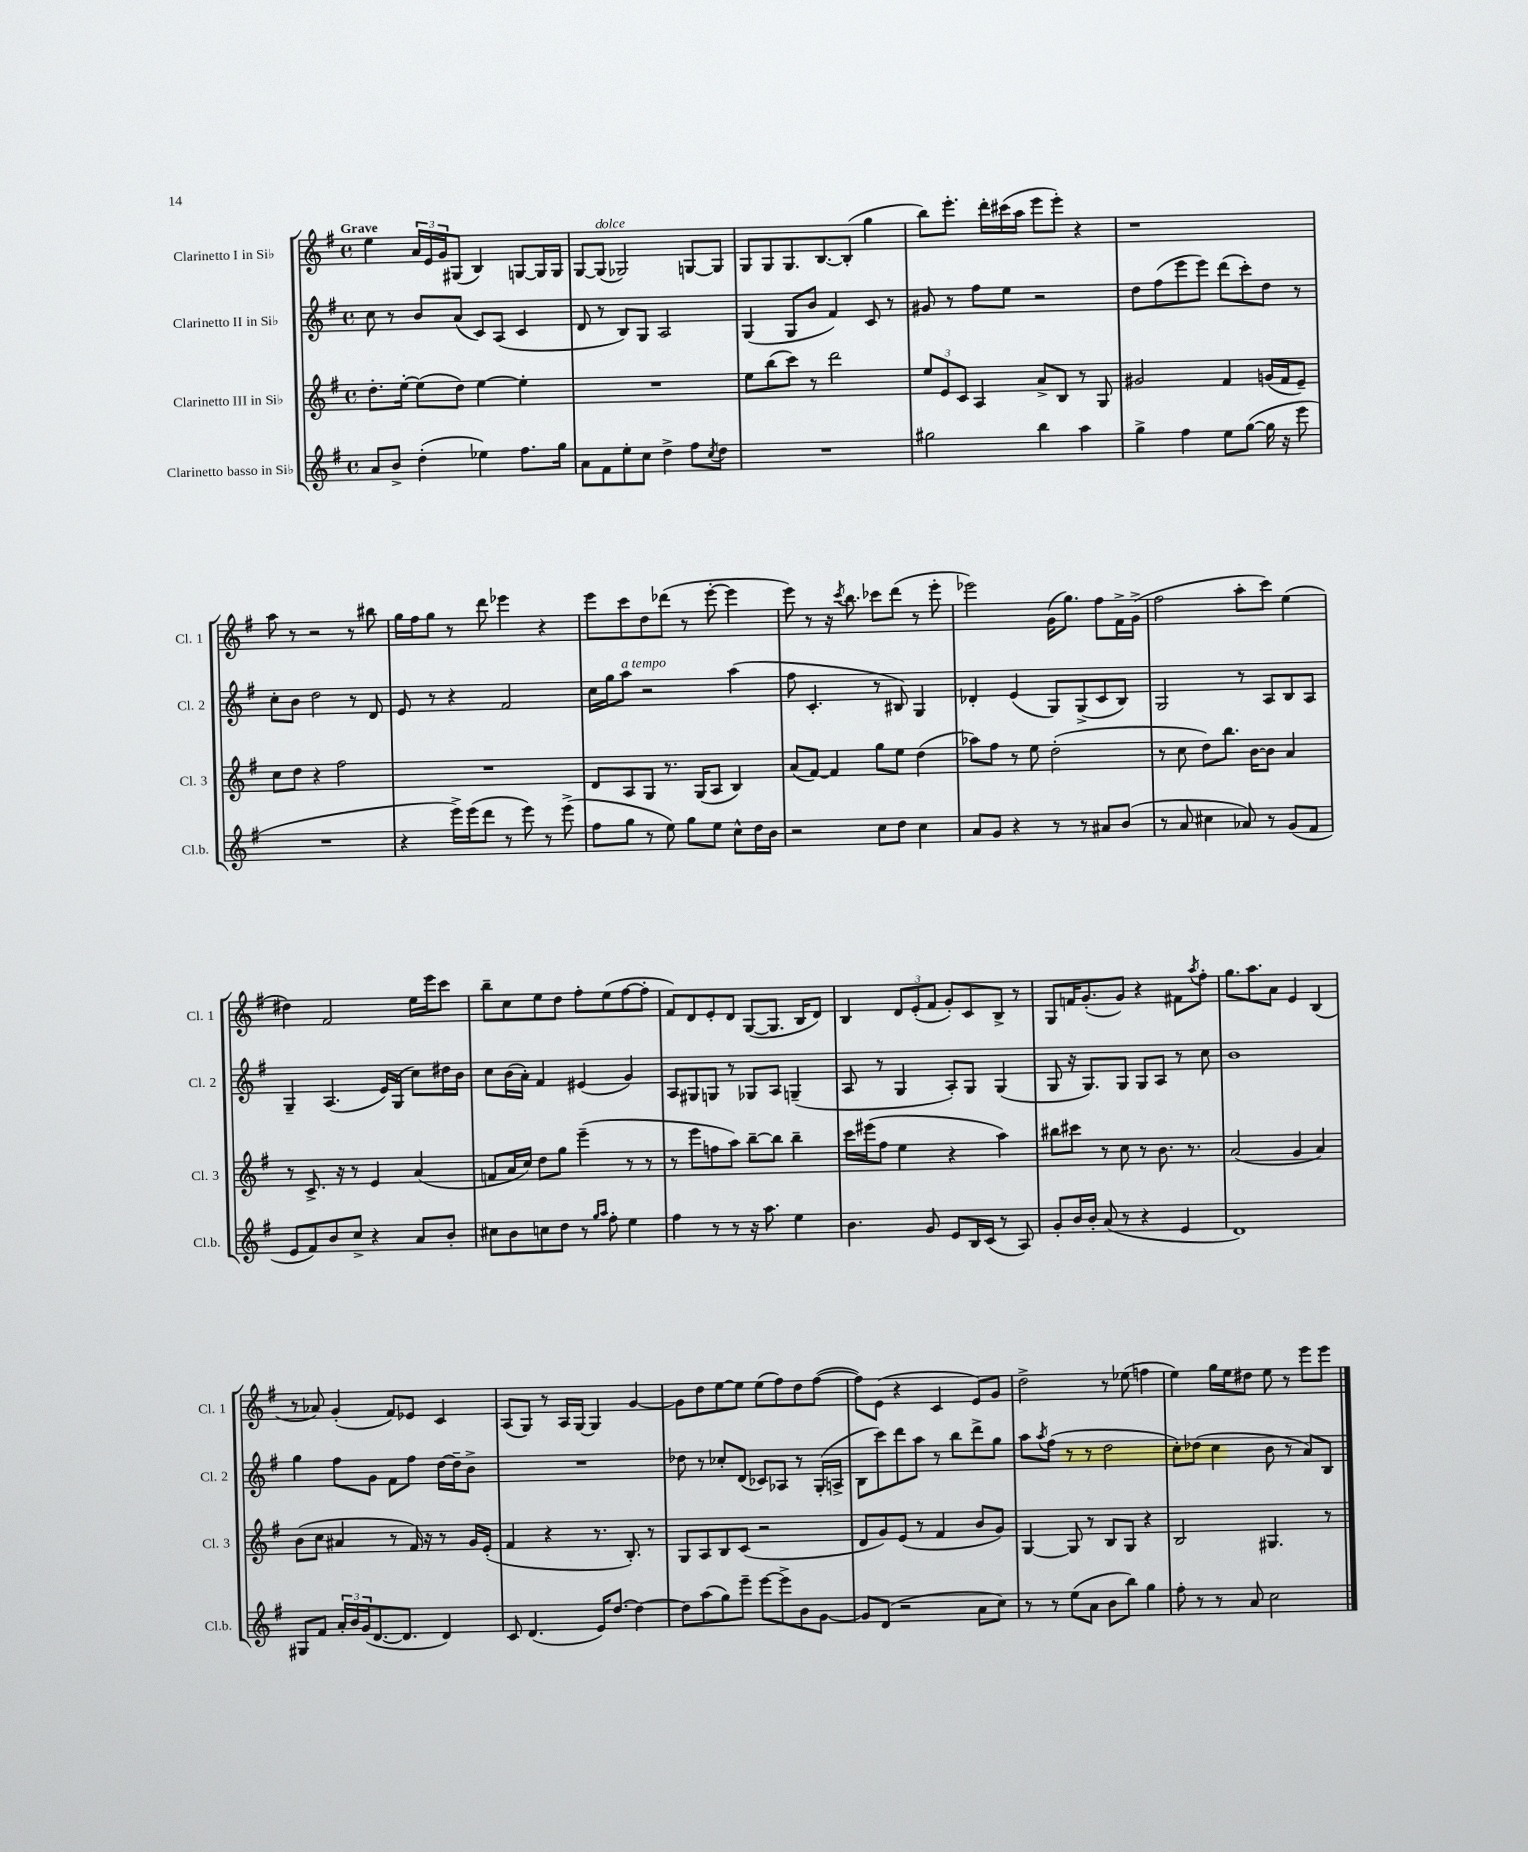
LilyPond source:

<<
\new StaffGroup <<
\new Staff = "s0" \with { instrumentName = "Clarinetto I in Sib" shortInstrumentName = "Cl. 1" } {
    \clef treble \key g \major \defaultTimeSignature \time 4/4 \tempo "Grave"
    e''4 \tuplet 3/2 { a'16 e'16 g'16 } gis8( b4) g8~ g16 g16 |
    g8~ g8^\markup { \italic "dolce" }( ges2) g8~ g8 |
    g8 g8 g8. b8.~ b8-.( g''4 |
    b''8) e'''8.-. d'''16-. cis'''16( a''16 e'''8 e'''8-.) r4 |
    r1 |
    a''8 r8 r2 r8 bis''8 |
    g''16 fis''16 g''8 r8 d'''8 ees'''4 r4 |
    e'''8 c'''8 d''8 des'''8( r8 e'''8~-. e'''4 |
    e'''8) r8 r16 \acciaccatura { c'''8 } b''8. ces'''8 d'''8( r8 e'''8-. |
    ees'''2) g'16( g''8.) fis''8 fis'16-> g'16->( |
    fis''2 a''8-. c'''8) e''4( |
    dis''4) fis'2 e''16 e'''16 c'''8 |
    b''8-- c''8 e''8 d''8 fis''8-. e''8( fis''8~ fis''8-. |
    fis'8) d'8 e'8-. d'8 g8~( g8. b16 d'8) |
    b4 \tuplet 3/2 { d'8 e'8-.( fis'8 } g'8-.) c'8 b8-> r8 |
    g8 f'16 g'8.-.( g'8) r4 fis'8 \acciaccatura { a''8 } fis''8-. |
    g''8. a''8. a'8 e'4 b4( |
    r8 aes'8) g'4-.( fis'8) ees'8 c'4 |
    a8( g8) r8 a16 g16~ g4 g'4~ |
    g'8 d''8 e''8~ e''8 e''8( fis''8) d''8 fis''8~( |
    fis''8) e'8( r4 c'4 e'8) g'8 |
    d''2-> r8 ees''8( f''4 |
    e''4) g''16 e''16 dis''8 e''8 r8 e'''8 e'''8 \bar "|." |
}
\new Staff = "s1" \with { instrumentName = "Clarinetto II in Sib" shortInstrumentName = "Cl. 2" } {
    \clef treble \key g \major \defaultTimeSignature \time 4/4
    c''8 r8 b'8 a'8( c'8) a8( c'4 |
    d'8 r8 b8) g8 a2 |
    g4( g8 b'8 fis'4) c'8 r8 |
    gis'8 r8 fis''8 e''8 r2 |
    d''8 fis''8( e'''8 e'''8) d'''8( c'''8-.) d''8 r8 |
    c''8-. b'8 d''2 r8 d'8 |
    e'8 r8 r4 fis'2 |
    c''16 g''16 a''8^\markup { \italic "a tempo" } r2 a''4( |
    fis''8 c'4.-. r8 bis8) g4 |
    des'4-. e'4( g8) g8->( c'8 b8) |
    g2 r8 a8 b8 a8 |
    g4-- a4.( e'16) g16( c''8) dis''16 b'16 |
    c''8 b'16( a'16-.) fis'4 eis'4( g'4) |
    a8 gis8 g8 r8 ges8 a8 g4--( |
    a8 r8 g4 a8-.) g8 g4( |
    g8 r16 g8.) g8 g8 a8 r8 c''8 |
    b'1 |
    g''4 fis''8 g'8 fis'8 fis''8 d''16~ d''16-- b'8-> |
    R1 |
    des''8 r8 ces''8-. d'8( ces'8) aes8 r8 g16-.( a16-> |
    b8 c'''8) d'''8 a''8 r8 b''8 d'''8-> g''8 |
    a''8 \acciaccatura { a''8 } fis''8( r8 r8 d''2 |
    c''8-.) des''8( c''4 b'8 r8 a'8) b8 \bar "|." |
}
\new Staff = "s2" \with { instrumentName = "Clarinetto III in Sib" shortInstrumentName = "Cl. 3" } {
    \clef treble \key g \major \defaultTimeSignature \time 4/4
    d''8.-. e''16~-. e''8( d''8) e''4~ e''4-. |
    R1 |
    e''8 b''8( c'''8) r8 d'''2 |
    \tuplet 3/2 { e''8 e'8 c'8 } a4 a'8-> b8 r8 g8 |
    gis'2 fis'4 g'16( fis'16 e'8--) |
    c''8 d''8 r4 fis''2 |
    R1 |
    d'8 a8 g8 r8. g16( a8 b4) |
    a'8( fis'8~) fis'4 g''8 e''8 d''4( |
    aes''8) fis''8 r8 e''8 d''2-.( |
    r8 c''8 d''8) b''8. b'16~ b'8 a'4 |
    r8 c'8.-> r16 r8 e'4 a'4( |
    f'8 a'16 c''16) d''8 g''8 e'''4--( r8 r8 |
    r8 e'''8 f''8 a''8) b''8~-- b''8 b''4-- |
    c'''16 eis'''16( fis''8 e''4 r4 a''4) |
    bis''8 cis'''8 r8 c''8 r8 b'8. r8. |
    a'2( g'4 a'4) |
    b'8( c''8 ais'4 r8 fis'16) r16 r8 g'16 e'16-.( |
    fis'4 r4 r8. b8.-.) r8 |
    g8 a8 b8 c'8( r2 |
    d'8 g'8) e'8( r8 fis'4 b'8 g'8) |
    g4~ g8 r8 b8 g8 r4 |
    b2 gis4. r8 \bar "|." |
}
\new Staff = "s3" \with { instrumentName = "Clarinetto basso in Sib" shortInstrumentName = "Cl.b." } {
    \clef treble \key g \major \defaultTimeSignature \time 4/4
    a'8 b'8-> d''4-.( ees''4) fis''8. g''16 |
    a'8 fis'8 e''8-. c''8 d''4-> fis''8 \acciaccatura { c''8 } d''8 |
    R1 |
    gis''2 b''4 a''4 |
    g''4-> fis''4 e''8 g''8~( g''16 r16 e'''8 |
    R1 |
    r4 e'''16->) e'''16( d'''8 r8 e'''8) r8 e'''8->( |
    fis''8 g''8 r8 e''8) g''8 e''8 c''8-^ d''16 b'16 |
    r2 c''8 d''8 c''4 |
    a'8 g'8 r4 r8 r8 ais'8 b'8( |
    r8 a'8 cis''4 aes'8) r8 g'8( fis'8 |
    e'8 fis'8) b'8 c''8-> r4 a'8 b'8-. |
    cis''8 b'8 c''8 d''8 r8 \grace { g''16 a''16 } fis''8-. e''4 |
    fis''4 r8 r8 r16 a''8. e''4 |
    b'4. g'8 e'8 b16 c'16( r8 a8) |
    g'8-. b'16 b'16-. a'8( r8 r4 e'4 |
    d'1) |
    gis8 fis'8 \tuplet 3/2 { a'16-. b'16 g'16( } d'8.~ d'8. d'4) |
    c'8 d'4.( e'16) d''8.~ d''4~ |
    d''8 a''8( g''8) e'''8-- e'''8~ e'''8-> b'8 g'8~ |
    g'8 d'8( r2 a'8 c''8) |
    r8 r8 e''8( a'8 b'8 b''8) g''4 |
    fis''8-. r8 r8 a'8 c''2 \bar "|." |
}
>>
>>
\layout { \context { \Score \remove "Bar_number_engraver" } }
